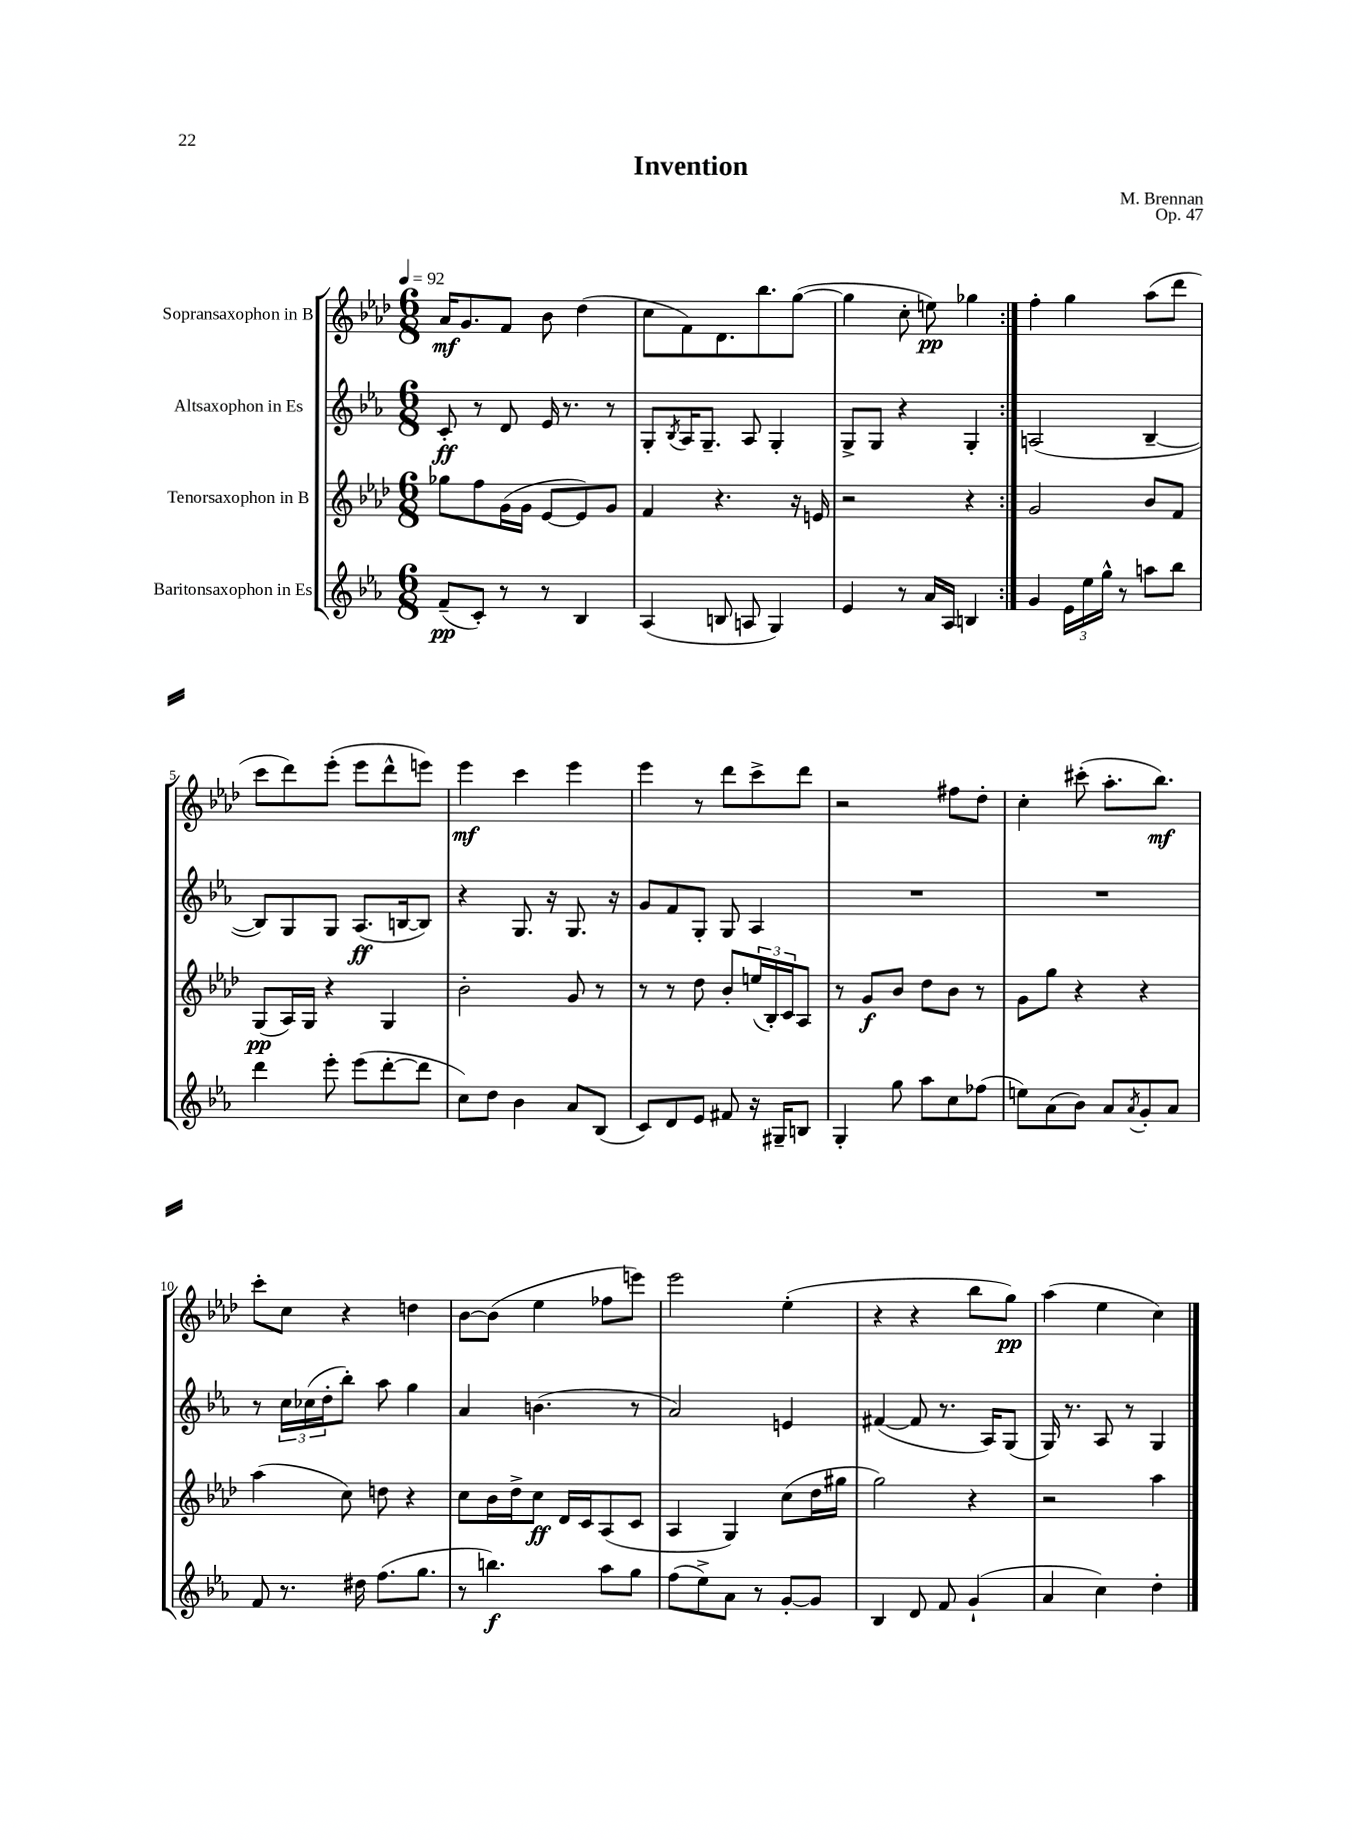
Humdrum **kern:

**kern	**kern	**kern	**kern
*staff4	*staff3	*staff2	*staff1
*clefG2	*clefG2	*clefG2	*clefG2
*k[b-e-a-]	*k[b-e-a-d-]	*k[b-e-a-]	*k[b-e-a-d-]
*M6/8	*M6/8	*M6/8	*M6/8
*MM92	*MM92	*MM92	*MM92
(8f~	8gg-	8c'	16a-
.	.	.	8.g
8c')	8ff	8r	.
8r	(16g	8d	8f
.	16g	.	.
8r	[8e-	16e-	8b-
.	.	8.r	.
4B-	8e-])	.	(4dd-
.	8g	8r	.
=	=	=	=
(4A-	4f	8G'	8cc
.	.	8qB-	.
.	.	16A-	8f)
.	.	8.G~	.
8B	4.r	.	8.d-
8A	.	8A-	.
.	.	.	8.bb-
4G)	.	4G'	.
.	16r	.	([8gg
.	16e	.	.
=	=	=	=
4e-	2r	8G^	4gg]
.	.	8G	.
8r	.	4r	8cc'
16a-	.	.	8ee)
16A-	.	.	.
4B	4r	4G'	4gg-
=:|!	=:|!	=:|!	=:|!
4g	2g	(2A	4ff'
24e-	.	.	4gg
24ee-	.	.	.
24gg^^	.	.	.
8r	.	.	.
8aa	8b-	[4B-~	(8aa-
8bb-	8f	.	8ddd-
=	=	=	=
4ddd	(8G	8B-])	8ccc
.	16A-)	8G	8ddd-)
.	16G	.	.
8eee-'	4r	8G	(8eee-'
(8eee-	.	(8.A-	8eee-
[8ddd'	4G	.	8ddd-^^
.	.	[16B	.
8ddd]	.	8B])	8eee)
=	=	=	=
8cc)	2b-'	4r	4eee-
8dd	.	.	.
4b-	.	8.G	4ccc
.	.	16r	.
8a-	8g	8.G	4eee-
(8B-	8r	.	.
.	.	16r	.
=	=	=	=
8c)	8r	8g	4eee-
8d	8r	8f	.
8e-	8dd-	8G'	8r
8f#	8b-'	8G	8ddd-
16r	(24ee	4A-	8ccc^
.	24B-')	.	.
16G#~	.	.	.
.	24c	.	.
8B	8A-	.	8ddd-
=	=	=	=
4G'	8r	2.r	2r
.	8g	.	.
8gg	8b-	.	.
8aa-	8dd-	.	.
8cc	8b-	.	8ff#
(8ff-	8r	.	8dd-'
=	=	=	=
8ee)	8g	2.r	4cc'
(8a-	8gg	.	.
8b-)	4r	.	(8ccc#'
8a-	.	.	8.aa-'
8qa-	.	.	.
8g'	4r	.	.
.	.	.	8.bb-)
8a-	.	.	.
=	=	=	=
8f	(4aa-	8r	8ccc'
8.r	.	24cc	8cc
.	.	(24cc-	.
.	.	24dd'	.
.	8cc)	8bb-')	4r
16dd#	.	.	.
(8.ff	8dd	8aa-	.
.	4r	4gg	4dd
8.gg	.	.	.
=	=	=	=
8r	8cc	4a-	[8b-
4.bb)	16b-	.	(8b-]
.	16dd-^	.	.
.	8cc	(4.b	4ee-
.	16d-	.	.
.	16c	.	.
8aa-	(8A-	.	8ff-
8gg	8c	8r	8eee)
=	=	=	=
(8ff	4A-	2a-)	2eee-
8ee-^)	.	.	.
8a-	4G)	.	.
8r	.	.	.
[8g'	(8cc	4e	(4ee-'
8g]	16dd-	.	.
.	16gg#	.	.
=	=	=	=
4B-	2gg)	([4f#	4r
8d	.	8f#]	4r
8f	.	8.r	.
(4g`	4r	.	8bb-
.	.	16A-)	.
.	.	(8G	8gg)
=	=	=	=
4a-	2r	16G)	(4aa-
.	.	8.r	.
4cc)	.	8A-	4ee-
.	.	8r	.
4dd'	4aa-	4G	4cc)
==	==	==	==
*-	*-	*-	*-
